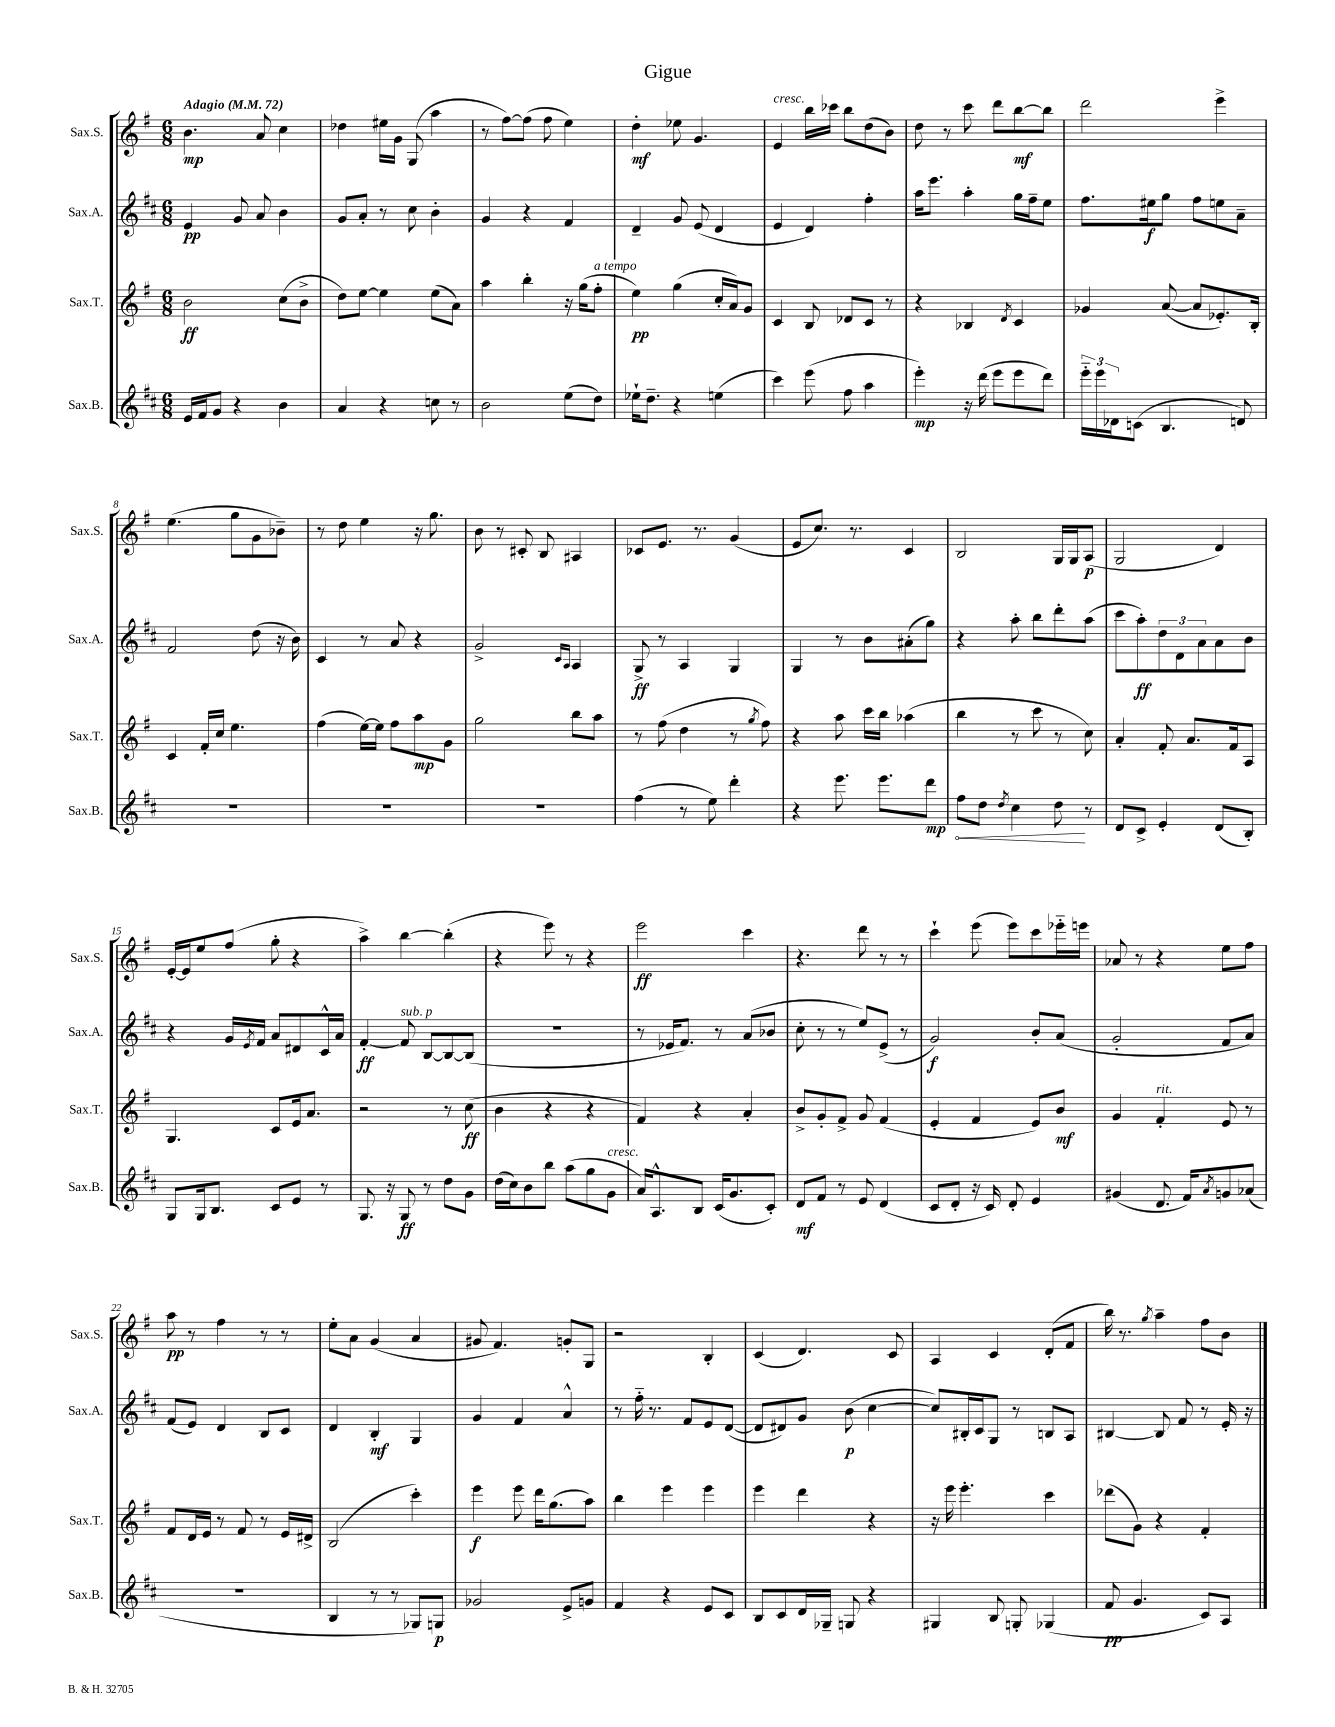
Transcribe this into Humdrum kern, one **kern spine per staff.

**kern	**kern	**kern	**kern
*staff4	*staff3	*staff2	*staff1
*clefG2	*clefG2	*clefG2	*clefG2
*k[f#c#]	*k[f#]	*k[f#c#]	*k[f#]
*M6/8	*M6/8	*M6/8	*M6/8
*MM72	*MM72	*MM72	*MM72
16e/LL	2b\	4e/	4.b\
16f#/J	.	.	.
8g/J	.	.	.
4r	.	8g/	.
.	.	8a/	8a/
4b\	(8cc\L	4b\	4cc\
.	8b^\J	.	.
=	=	=	=
4a/	8dd\L)	8g/L	4dd-\
.	[8ee\J	8a'/J	.
4r	4ee\]	8r	16ee#\LL
.	.	.	16g\JJ
.	.	8cc#\	(8G/
8cc\	(8ee\L	4b'\	4aa\
8r	8a\J)	.	.
=	=	=	=
2b\	4aa\	4g/	8r
.	.	.	[8ff#\L)
.	4bb'\	4r	(8ff#\]J
.	.	.	8ff#\
(8ee\L	16r	4f#/	4ee\)
.	(16gg\LK	.	.
8dd\J)	8ff#'\J	.	.
=	=	=	=
16ee-`\LK	4ee\)	4d~/	4dd'\
8.dd~\J	.	.	.
4r	(4gg\	8g/	8ee-\
.	.	(8e/	4.g/
(4ee\	16cc'/LL	4d/	.
.	16a/J)	.	.
.	8g/J	.	.
=	=	=	=
4ccc#\)	4c/	4e/	4e/
(8eee\	8B/	4d/)	16bb\LL
.	.	.	16ccc-\JJ
8ff#\	8d-/L	.	8bb\L
4aa\	8c/J	4ff#'\	(8dd\
.	8r	.	8b\J)
=	=	=	=
4eee'\)	4r	16aa\LK	8dd\
.	.	8.eee\J	.
.	.	.	8r
16r	4B-/	4aa'\	8ccc\
(16ddd\	.	.	.
8eee\L	.	.	8ddd\L
.	8qd/	.	.
8eee\	4c/	16gg\LL	[8bb\
.	.	16ff#~\J	.
8ddd\J)	.	8ee\J	8bb\]J
=	=	=	=
24eee'~\LL	4g-/	8.ff#\L	2ddd\
24eee\	.	.	.
24d-\J	.	.	.
(8c\J	.	.	.
.	.	16ee#\k	.
4.B/	([8a/	8gg\J	.
.	8a/]L	8ff#\L	.
.	8.e-'/)	8ee\	4eee^\
8d/)	.	8a~\J	.
.	16B'/Jk	.	.
=	=	=	=
2.r	4c/	2f#/	(4.ee\
.	16f#'/LL	.	.
.	16cc/JJ	.	.
.	4.ee\	.	8gg\L
.	.	(8dd\	8g\
.	.	16r	8b-~\J)
.	.	16b\)	.
=	=	=	=
2.r	(4ff#\	4c#/	8r
.	.	.	8dd\
.	[16ee\LL)	8r	4ee\
.	16ee\]JJ	.	.
.	8ff#\L	8a/	.
.	8aa\	4r	16r
.	.	.	8.gg\
.	8g\J	.	.
=	=	=	=
2.r	2gg\	2g^/	8b\
.	.	.	8r
.	.	.	8c#'/
.	.	.	8B/
.	.	16qqc#/LL	.
.	.	16qqA/JJ	.
.	8bb\L	4A/	4A#/
.	8aa\J	.	.
=	=	=	=
(4ff#\	8r	8G^/	8c-/L
.	(8ff#\	8r	8.e/J
8r	4dd\	4A/	.
.	.	.	8.r
8ee\)	.	.	.
4ddd'\	8r	4G/	(4g/
.	8qgg/	.	.
.	8ff#\)	.	.
=	=	=	=
4r	4r	4G/	8e/L
.	.	.	8.cc/J)
8.eee\	8aa\	8r	.
.	.	.	8.r
.	16ccc\LL	8b\L	.
8.eee\L	16bb\JJ	.	.
.	(4aa-\	(8a#'\	4c/
8ddd\J	.	8gg\J)	.
=	=	=	=
8ff#\L	4bb\	4r	2B/
8dd\J	.	.	.
8qdd/	.	.	.
4cc#\	8r	8aa'\	.
.	8ccc\	8bb\L	.
8dd\	8r	8ddd'\	16G/LL
.	.	.	16G/J
8r	8cc\)	(8aa\J	(8A/J
=	=	=	=
8d/L	4a'/	8ccc#\L	2G/
8c#^/J	.	8aa'\)	.
4e'/	8f#'/	12dd\	.
.	.	12d\	.
.	8.a/L	.	.
.	.	12a\	.
(8d/L	.	8a\	4d/)
.	16f#/k	.	.
8B'/J)	8A/J	8b\J	.
=	=	=	=
8G/L	4.G/	4r	[16e'/LL
.	.	.	16e/]J
16G/k	.	.	8ee/
8.B/J	.	.	.
.	.	16g/LL	(8ff#/J
.	.	8qe/	.
.	.	16f#/JJ	.
8c#/L	8c/L	8a/L	8gg'\
8e/J	16e/k	8d#/	4r
.	8.a/J	.	.
8r	.	16c#^^/L	.
.	.	16a/JJ	.
=	=	=	=
8.G/	2r	[4f#'/	4aa^\)
16r	.	.	.
8G/	.	8f#/]	[4bb\
8r	.	[8B/L	.
8dd\L	8r	8B/_	(4bb'\]
8g\J	(8cc\	(8B/]J	.
=	=	=	=
(16dd\LL	4b\	2.r	4r
16cc#\J)	.	.	.
8b\	.	.	.
8bb\J	4r	.	8eee\)
(8aa\L	.	.	8r
8gg\	4r	.	4r
8g\J	.	.	.
=	=	=	=
16a/LK)	4f#/)	8r	2eee\
8.A^^/	.	.	.
.	.	16e-/LK	.
.	.	8.f#/J)	.
8B/J	4r	.	.
(16c#/LK	.	8r	.
8.g/	.	.	.
.	4a'/	(8a/L	4ccc\
8c#'/J)	.	8b-/J	.
=	=	=	=
8d/L	8b^/L	8cc#'\	4.r
8f#/J	8g'/	8r	.
8r	8f#^/J	8r	.
8e/	8g/	8ee/L)	8ddd\
(4d/	(4f#/	(8e^/J	8r
.	.	8r	8r
=	=	=	=
8c#/L	4e'/	2g/)	4ccc`\
8d'/J	.	.	.
16r	4f#/	.	(8eee\
16c#/)	.	.	.
8d'/	.	.	8eee\L)
4e/	8e/L)	8b'/L	8ccc\
.	8b/J	(8a/J	16eee-'~\L
.	.	.	16eee\JJ
=	=	=	=
(4g#/	4g/	2g'/	8a-/
.	.	.	8r
8.d/	4f#'/	.	4r
16f#/LK)	.	.	.
8qa/	.	.	.
8g/	8e/	8f#/L	8ee\L
(8a-/J	8r	8a/J)	8ff#\J
=	=	=	=
2.r	8f#/L	(8f#/L	8aa\
.	16d/L	8e/J)	8r
.	16e/JJ	.	.
.	8r	4d/	4ff#\
.	8f#/	.	.
.	8r	8B/L	8r
.	16e/LL	8c#/J	8r
.	16d#^/JJ	.	.
=	=	=	=
4B/	(2B/	4d/	8ee'\L
.	.	.	8a\J
8r	.	4B'/	(4g/
8r	.	.	.
8G-/L)	4ccc'\)	4G/	4a/
8G/J	.	.	.
=	=	=	=
2g-/	4eee\	4g/	8g#/
.	.	.	4.f#/)
.	8eee\	4f#/	.
.	16ddd\LK	.	.
.	(8.gg\	.	.
8e^/L	.	4a^^/	8g'/L
8g/J	8aa\J)	.	8G/J
=	=	=	=
4f#/	4bb\	8r	2r
.	.	16ff#'~\	.
.	.	8.r	.
4r	4eee\	.	.
.	.	8f#/L	.
8e/L	4eee\	8e/	4B'/
8c#/J	.	([8d/J	.
=	=	=	=
8B/L	4eee\	8d/]L	(4c/
8c#/	.	8d#/)	.
16d/L	4ddd\	8g/J	4.d/)
16G-~/JJ	.	.	.
8G/	.	(8b\	.
4r	4r	[4cc#\	.
.	.	.	8c/
=	=	=	=
4G#/	16r	8cc#/]L)	4A/
.	16eee\	.	.
.	4.eee'\	16B#'/L	.
.	.	16c#/J	.
8B/	.	8G/J	4c/
8G'/	.	8r	.
(4G-/	4ccc\	8B/L	(8d'/L
.	.	8A/J	8f#/J
=	=	=	=
8f#/	(8ddd-\L	[4B#/	16bb\)
.	.	.	8.r
4.g/	8g\J)	.	.
.	.	.	8qgg/
.	4r	8B#/]	4aa~\
.	.	8f#/	.
8c#/L)	4f#'/	8r	8ff#\L
8A/J	.	16e'/	8b\J
.	.	16r	.
==	==	==	==
*-	*-	*-	*-
